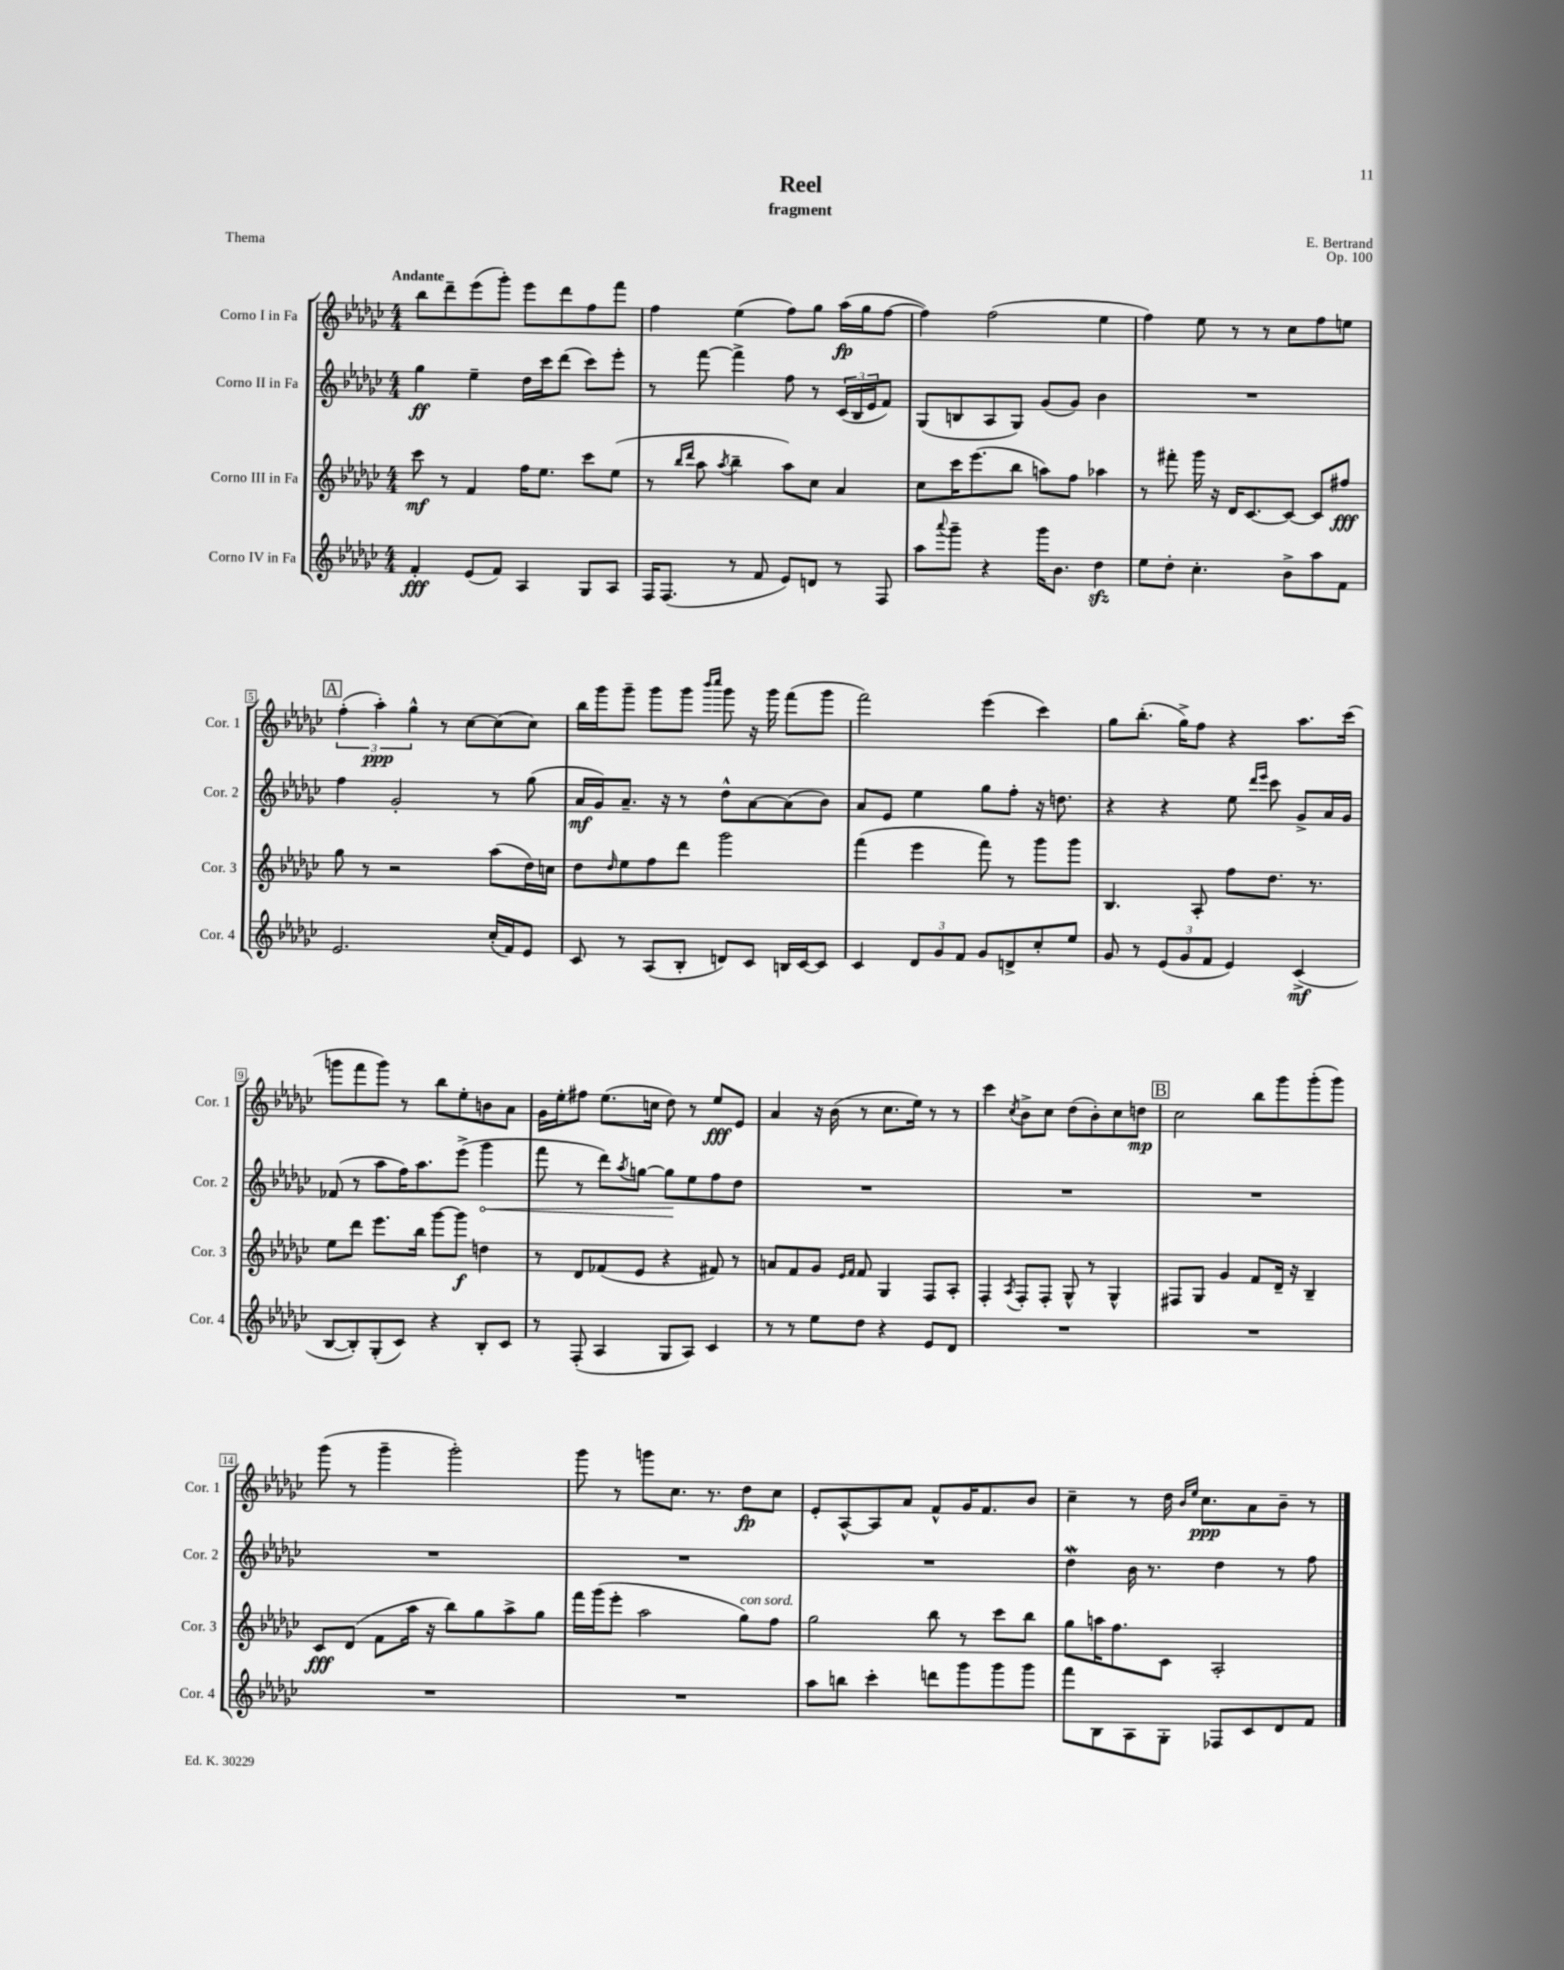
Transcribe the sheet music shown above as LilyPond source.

\header { title = "Reel" composer = "E. Bertrand" subtitle = "fragment" opus = "Op. 100" piece = "Thema" }
<<
\new StaffGroup <<
\new Staff = "s0" \with { instrumentName = "Corno I in Fa" shortInstrumentName = "Cor. 1" } {
    \clef treble \key ges \major \numericTimeSignature \time 4/4 \tempo "Andante"
    bes''8 des'''8-- ees'''8( ges'''8-.) ees'''8 des'''8 f''8 f'''8 |
    f''4 ees''4( f''8) ges''8 aes''16\fp( ges''16 f''8~ |
    f''4) f''2( ees''4 |
    f''4) ees''8 r8 r8 ces''8 f''8 e''8 |
    \mark \markup { \box "A" } \tuplet 3/2 { f''4-.( aes''4-.\ppp) ges''4-^ } r8 ces''8~ ces''8( ces''8) |
    bes''16 ges'''16 ges'''8-- ges'''8 ges'''8 \grace { bes'''16 ces''''16 } ges'''8 r16 ges'''16 f'''8( ges'''8 |
    f'''2) ees'''4( ces'''4) |
    ges''8 bes''8.-.( ges''16->) f''8 r4 aes''8. ces'''16( |
    g'''8 f'''8 g'''8) r8 bes''8 ees''8-. b'8 aes'8 |
    ges'16 ees''16-. fis''8 ees''8.( c''16 des''8) r8 ees''8\fff ees'8 |
    aes'4 r16 bes'16( r8 ces''8. ees''16) r8 r8 |
    ces'''4 \acciaccatura { ces''8 } bes'8-> ces''8 des''8( bes'8-.) ces''8 d''8\mp |
    \mark \markup { \box "B" } ces''2 bes''8 ges'''8 ges'''8-.( ges'''8) |
    ges'''8( r8 ges'''4-- ges'''2-.) |
    ges'''8 r8 g'''8 ces''8. r8. des''8\fp ces''8 |
    ees'8-. aes8~-^ aes8 aes'8 f'8-^ ges'16 f'8. bes'8 |
    ces''4-- r8 des''16 \grace { bes'16 ees''16 } ces''8.\ppp aes'8 bes'8-- r8 \bar "|." |
}
\new Staff = "s1" \with { instrumentName = "Corno II in Fa" shortInstrumentName = "Cor. 2" } {
    \clef treble \key ges \major \numericTimeSignature \time 4/4
    ges''4\ff ees''4-- des''16 ces'''16 des'''8( ces'''8) ees'''8-. |
    r8 f'''8~ f'''4-> f''8 r8 \tuplet 3/2 { ces'16( bes16 ees'16 } f'8) |
    ges8( b8 aes8 ges8) ges'8( ges'8) bes'4 |
    R1 |
    \mark \markup { \box "A" } f''4 ges'2-. r8 ges''8( |
    aes'16\mf ges'16) aes'8.-- r16 r8 des''8-^ aes'8~ aes'8( bes'8) |
    aes'8 ees'8 ees''4 ges''8 f''8-. r16 d''8. |
    r4 r4 ees''8 \grace { des'''16 ees'''16 } ces'''8 ges'8-> aes'16 ges'16 |
    fes'8( r8 aes''8 f''16) aes''8. ees'''8->( \once \override Hairpin.circled-tip = ##t ges'''4\< |
    f'''8 r8 des'''8) \acciaccatura { aes''8 } g''8~ g''8\! ees''8 f''8 des''8 |
    R1 |
    R1 |
    \mark \markup { \box "B" } R1 |
    R1 |
    R1 |
    R1 |
    des''4\mordent bes'16 r8. des''4 r8 f''8 \bar "|." |
}
\new Staff = "s2" \with { instrumentName = "Corno III in Fa" shortInstrumentName = "Cor. 3" } {
    \clef treble \key ges \major \numericTimeSignature \time 4/4
    ces'''8\mf r8 f'4 f''16 ees''8. ces'''8 ees''8( |
    r8 \grace { bes''16 des'''16 } aes''8 \acciaccatura { aes''8 } bes''4-- aes''8) ces''8 aes'4 |
    ces''8 ces'''16 ees'''8.( bes''8 a''8) f''8 aes''4 |
    r8 fis'''8-. ges'''16 r16 des'16 ces'8.~ ces'8~ ces'8 fis''8\fff |
    \mark \markup { \box "A" } ges''8 r8 r2 aes''8( des''16) c''16 |
    des''8 \grace { des''16 } ees''8 f''8 des'''8 ges'''2 |
    f'''4( ees'''4 f'''8) r8 ges'''8 ges'''8 |
    bes4. aes8-. f''8 des''8. r8. |
    ees''8 des'''8 ees'''8. bes''16 ges'''8~ ges'''8\f d''4 |
    r8 des'8 fes'8( ees'8 r4 fis'8) r8 |
    a'8 f'8 ges'8 \grace { ees'16 f'16 } f'8 ges4 f8 aes8-. |
    f4-. \acciaccatura { aes8 } f8-. f8-. ges8-^ r8 ges4-^ |
    \mark \markup { \box "B" } fis8 ges8 ges'4 f'8 des'16-- r16 bes4-- |
    ces'8\fff des'8( f'8 aes''16 r16 bes''8) ges''8 aes''8-> ges''8 |
    f'''16 ges'''16( ees'''8-. aes''2 ges''8^\markup { \italic "con sord." }) f''8 |
    ges''2 bes''8 r8 ces'''8 bes''8 |
    ges''8 a''16 f''8. ces'8 aes2-. \bar "|." |
}
\new Staff = "s3" \with { instrumentName = "Corno IV in Fa" shortInstrumentName = "Cor. 4" } {
    \clef treble \key ges \major \numericTimeSignature \time 4/4
    f'4-.\fff ees'8( f'8) aes4 ges8 aes8 |
    f16 f8.( r8 f'8 ees'8) d'8 r8 f8 |
    aes''8 \appoggiatura { aes'''8 } ges'''8-- r4 ges'''16 bes'8. des''4\sfz |
    ees''8 des''8-. ces''4.-. bes'8-> aes''8 f'8 |
    \mark \markup { \box "A" } ees'2. ces''16-.( f'16) ees'8 |
    ces'8 r8 aes8( bes8-. d'8) ces'8 b16 ces'16~ ces'8 |
    ces'4 \tuplet 3/2 { des'8 ges'8 f'8 } ges'8 d'8-> ces''8-. ees''8 |
    ges'8 r8 \tuplet 3/2 { ees'8( ges'8 f'8 } ees'4) ces'4->\mf( |
    bes8~ bes8-.) ges8-.( ces'8) r4 bes8-. ces'8 |
    r8 f8-.( aes4 ges8 aes8) ces'4 |
    r8 r8 ees''8 des''8 r4 ees'8 des'8 |
    R1 |
    \mark \markup { \box "B" } R1 |
    R1 |
    R1 |
    aes''8 b''8 ces'''4-. d'''8 ges'''8 ges'''8 ges'''8 |
    f'''8 bes8 aes8 ges8-. fes8 ces'8 des'8 f'8 \bar "|." |
}
>>
>>
\layout { \context { \Score \override BarNumber.stencil = #(make-stencil-boxer 0.1 0.3 ly:text-interface::print) } }
